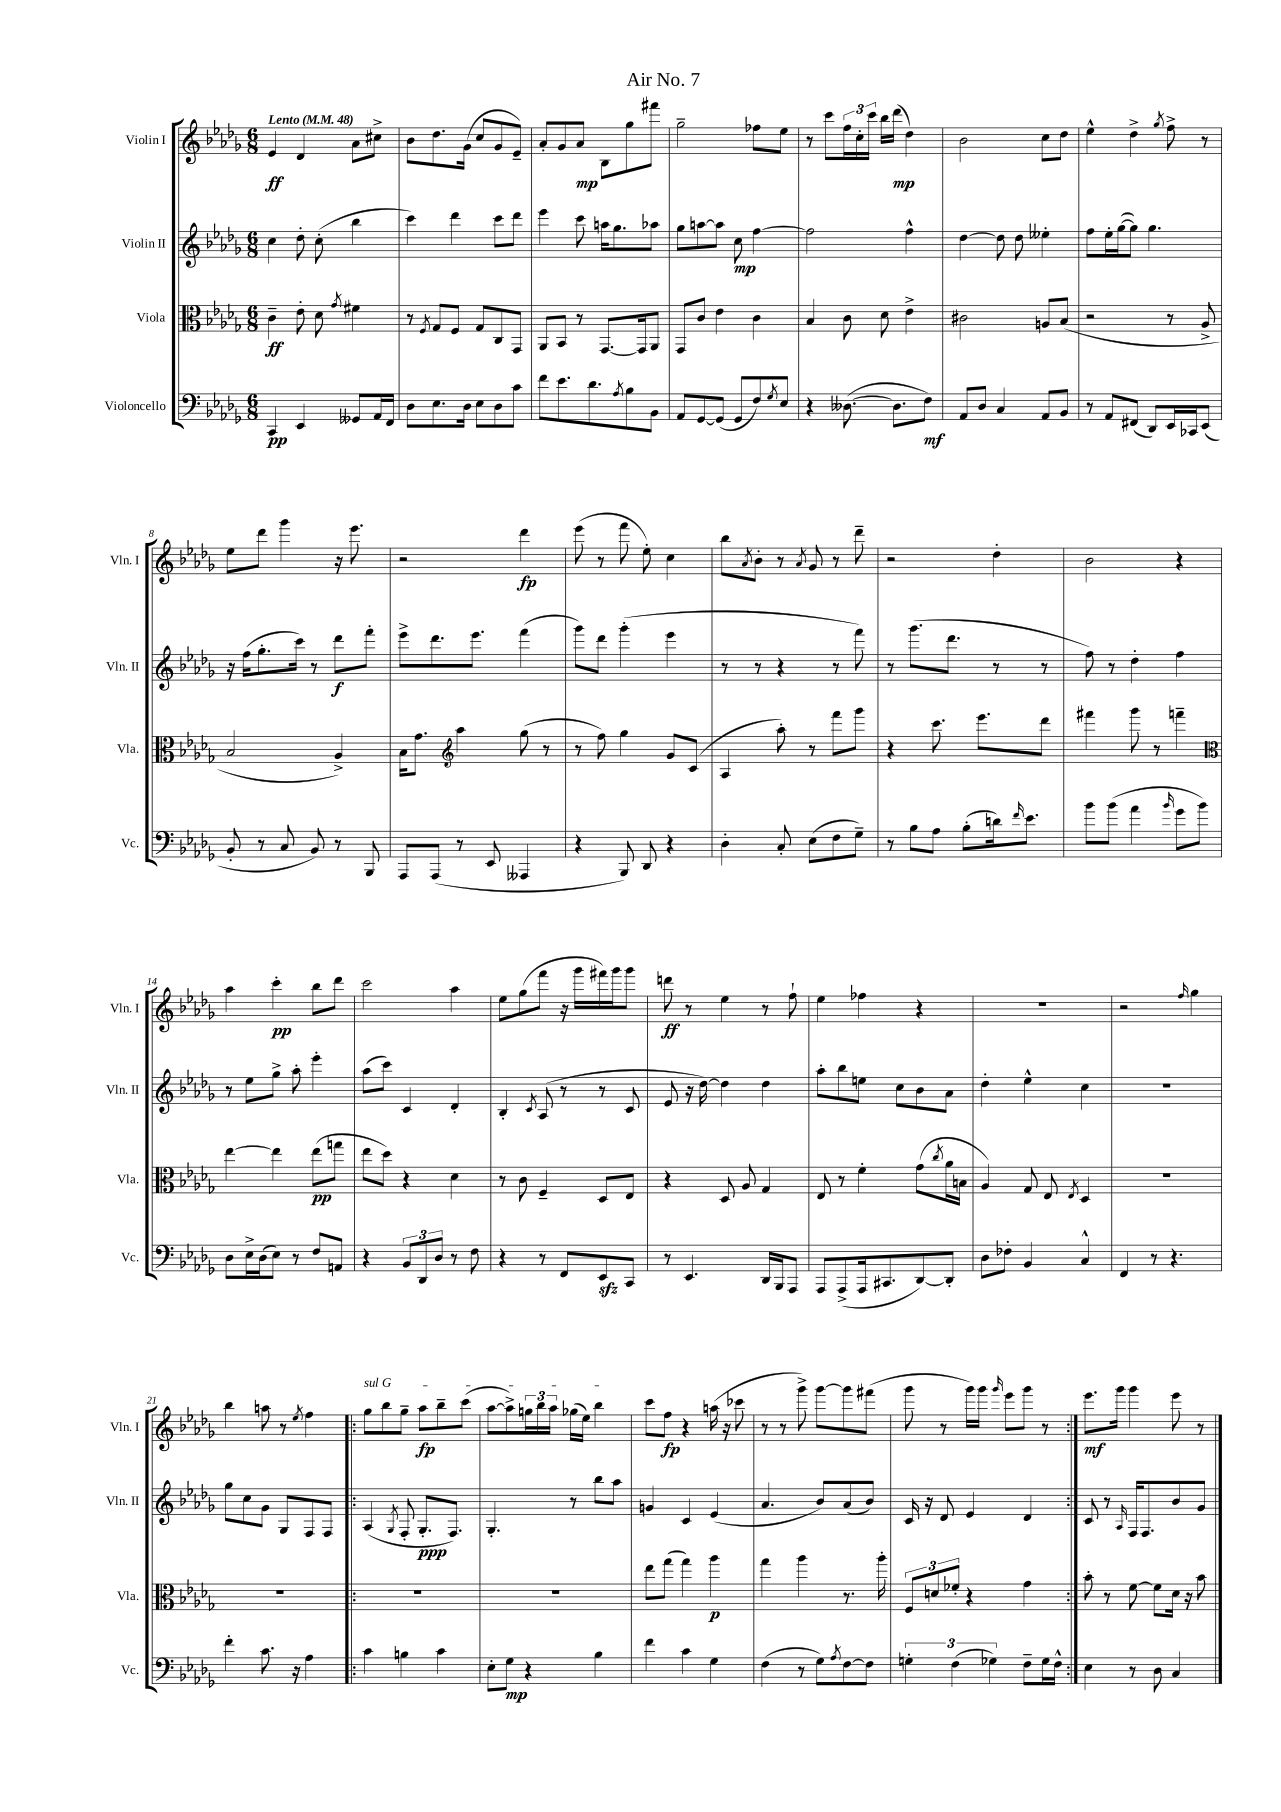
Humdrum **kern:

**kern	**dynam	**kern	**dynam	**kern	**dynam	**kern	**dynam
*part4	*part4	*part3	*part3	*part2	*part2	*part1	*part1
*staff4	*staff4	*staff3	*staff3	*staff2	*staff2	*staff1	*staff1
*I"Violoncello	*	*I"Viola	*	*I"Violin II	*	*I"Violin I	*
*I'Vc.	*	*I'Vla.	*	*I'Vln. II	*	*I'Vln. I	*
*clefF4	*	*clefC3	*	*clefG2	*	*clefG2	*
*k[b-e-a-d-g-]	*	*k[b-e-a-d-g-]	*	*k[b-e-a-d-g-]	*	*k[b-e-a-d-g-]	*
*M6/8	*	*M6/8	*	*M6/8	*	*M6/8	*
*MM48	*	*MM48	*	*MM48	*	*MM48	*
=1	=1	=1	=1	=1	=1	=1	=1
!	!	!	!	!	!	!LO:TX:a:B:t=Lento	!
4CC/	pp	4c~\	ff	4cc\	.	4e-/	ff
4EE-/	.	8e-'\	.	8dd-'\	.	4d-/	.
.	.	8d-\	.	(8cc'\	.	.	.
.	.	8qg-/	.	.	.	.	.
8GG--X/L	.	4f#X\	.	4bb-\	.	8a-\L	.
16AA-/L	.	.	.	.	.	8cc#X^\J	.
16FF/JJ	.	.	.	.	.	.	.
=2	=2	=2	=2	=2	=2	=2	=2
8D-\L	.	8r	.	4ccc\)	.	8b-\L	.
.	.	8qF/	.	.	.	.	.
8.E-\	.	8G-/L	.	.	.	8.dd-\	.
.	.	8F/J	.	4ddd-\	.	.	.
16D-\Jk	.	.	.	.	.	(16g-\Jk	.
8E-\L	.	8G-/L	.	.	.	8cc/L	.
8D-\	.	8C/	.	8ccc\L	.	8g-/	.
8c\J	.	8GG-/J	.	8ddd-\J	.	8e-~/J)	.
=3	=3	=3	=3	=3	=3	=3	=3
8f\L	.	8AA-/L	.	4eee-\	.	8a-'/L	.
8.e-\	.	8BB-/J	.	.	.	8g-/	.
.	.	8r	.	8ccc\	.	8a-/J	mp
8.d-\	.	.	.	.	.	.	.
.	.	[8.GG-/L	.	16aan\KL	.	8B-\L	.
.	.	.	.	8.gg-\	.	.	.
8qA-/	.	.	.	.	.	.	.
8B-\	.	.	.	.	.	8gg-\	.
.	.	16GG-/k]	.	.	.	.	.
8BB-\J	.	8AA-/J	.	8aa-X\J	.	8fff#X\J	.
=4	=4	=4	=4	=4	=4	=4	=4
8AA-/L	.	8GG-/L	.	8gg-\L	.	2gg-~\	.
[8GG-/	.	8c/J	.	[8aan\	.	.	.
(8GG-/J]	.	4e-\	.	8aa\J]	.	.	.
8GG-/L	.	.	.	8cc\	mp	.	.
8F/)	.	4c\	.	[4ff\	.	8ff-X\L	.
8qG-/	.	.	.	.	.	.	.
8E-/J	.	.	.	.	.	8ee-\J	.
=5	=5	=5	=5	=5	=5	=5	=5
4r	.	4B-/	.	2ff\]	.	8r	.
.	.	.	.	.	.	8ccc\L	.
([8.D--X\	.	8c\	.	.	.	24ff\L	.
.	.	.	.	.	.	24cc'\	.
.	.	.	.	.	.	24ccc\JJ	.
.	.	8d-\	.	.	.	16bb-\LL	.
8.D--\L]	.	.	.	.	.	(16ddd-\JJ	mp
.	.	4e-^\	.	4ff^^\	.	4dd-\)	.
8F\J)	mf	.	.	.	.	.	.
=6	=6	=6	=6	=6	=6	=6	=6
8AA-/L	.	2c#X\	.	[4dd-\	.	2b-\	.
8D-/J	.	.	.	.	.	.	.
4C/	.	.	.	8dd-\]	.	.	.
.	.	.	.	8dd-\	.	.	.
8AA-/L	.	8An/L	.	4ee--X'\	.	8cc\L	.
8BB-/J	.	(8B-/J	.	.	.	8dd-\J	.
=7	=7	=7	=7	=7	=7	=7	=7
8r	.	2r	.	8ff\L	.	4ee-^^\	.
8AA-/L	.	.	.	16ee-'\L	.	.	.
.	.	.	.	([16gg-\J	.	.	.
(8FF#X/J	.	.	.	8gg-\J])	.	4dd-^\	.
8DD-/L)	.	.	.	4.gg-\	.	.	.
.	.	.	.	.	.	8qgg-/	.
16EE-/L	.	8r	.	.	.	8ff^\	.
16CC-X/J	.	.	.	.	.	.	.
(8EE-/J	.	8A-^/	.	.	.	8r	.
!!LO:LB:g=z
=8	=8	=8	=8	=8	=8	=8	=8
8BB-'/	.	2B-/	.	16r	.	8ee-\L	.
.	.	.	.	(16ff\KL	.	.	.
8r	.	.	.	8.gg-'\	.	8ddd-\J	.
8C/	.	.	.	.	.	4ggg-\	.
.	.	.	.	16ccc\Jk)	.	.	.
8BB-/)	.	.	.	8r	.	.	.
8r	.	4A-^/)	.	8ddd-\L	f	16r	.
.	.	.	.	.	.	8.eee-\	.
8BBB-/	.	.	.	8fff'\J	.	.	.
=9	=9	=9	=9	=9	=9	=9	=9
8AAA-/L	.	16B-\KL	.	8eee-^\L	.	2r	.
.	.	8.g-\J	.	.	.	.	.
(8AAA-/J	.	.	.	8.ddd-\	.	.	.
*	*	*clefG2	*	*	*	*	*
8r	.	4aa-\	.	.	.	.	.
.	.	.	.	8.eee-\J	.	.	.
8EE-/	.	.	.	.	.	.	.
4AAA--X/	.	(8gg-\	.	(4fff\	.	4ddd-\	fp
.	.	8r	.	.	.	.	.
=10	=10	=10	=10	=10	=10	=10	=10
4r	.	8r	.	8ggg-\L)	.	(8eee-\	.
.	.	8ff\)	.	8ddd-\J	.	8r	.
8BBB-/)	.	4gg-\	.	(4ggg-'\	.	8fff\	.
8DD-/	.	.	.	.	.	8ee-'\)	.
4r	.	8g-/L	.	4eee-\	.	4cc\	.
.	.	(8c/J	.	.	.	.	.
=11	=11	=11	=11	=11	=11	=11	=11
4D-'\	.	4A-/	.	8r	.	8bb-\L	.
.	.	.	.	.	.	8qa-/	.
.	.	.	.	8r	.	8b-'\J	.
8C'/	.	8aa-'\)	.	4r	.	8r	.
.	.	.	.	.	.	8qa-/	.
(8E-\L	.	8r	.	.	.	8g-/	.
8F\	.	8fff\L	.	8r	.	8r	.
8G-~\J)	.	8ggg-\J	.	8fff\)	.	8ddd-~\	.
=12	=12	=12	=12	=12	=12	=12	=12
8r	.	4r	.	8r	.	2r	.
8B-\L	.	.	.	(8.ggg-\L	.	.	.
8A-\J	.	8.ccc\	.	.	.	.	.
.	.	.	.	8.ddd-\J	.	.	.
(8B-'\L	.	.	.	.	.	.	.
.	.	8.eee-\L	.	.	.	.	.
16dn\k)	.	.	.	8r	.	4dd-'\	.
16qqf/	.	.	.	.	.	.	.
8.e-\J	.	.	.	.	.	.	.
.	.	8ddd-\J	.	8r	.	.	.
=13	=13	=13	=13	=13	=13	=13	=13
8b-\L	.	4fff#X\	.	8ff\)	.	2b-\	.
(8b-\J	.	.	.	8r	.	.	.
4a-\	.	8ggg-\	.	4dd-'\	.	.	.
.	.	8r	.	.	.	.	.
16qqb-/	.	.	.	.	.	.	.
8g-\L	.	4fffn~\	.	4ff\	.	4r	.
8b-\J)	.	.	.	.	.	.	.
!!LO:LB:g=z
=14	=14	=14	=14	=14	=14	=14	=14
*	*	*clefC3	*	*	*	*	*
8D-\L	.	[4ee-\	.	8r	.	4aa-\	.
16E-^\L	.	.	.	8ee-\L	.	.	.
(16D-\J	.	.	.	.	.	.	.
8E-\J)	.	4ee-\]	.	8gg-^\J	.	4ccc'\	pp
8r	.	.	.	8aa-'\	.	.	.
8F/L	.	(8ee-\L	pp	4eee-'\	.	8bb-\L	.
8AAn/J	.	8ggn\J	.	.	.	8ddd-\J	.
=15	=15	=15	=15	=15	=15	=15	=15
4r	.	8ee-\L	.	(8aa-\L	.	2ccc\	.
.	.	8dd-\J)	.	8ccc\J)	.	.	.
12BB-/L	.	4r	.	4c/	.	.	.
12DD-/	.	.	.	.	.	.	.
12D-/J	.	.	.	.	.	.	.
8r	.	4d-\	.	4d-'/	.	4aa-\	.
8F\	.	.	.	.	.	.	.
=16	=16	=16	=16	=16	=16	=16	=16
4r	.	8r	.	4B-'/	.	8ee-\L	.
.	.	8c\	.	.	.	(8gg-\	.
.	.	.	.	8qc/	.	.	.
8r	.	4F~/	.	(8A-/	.	8fff\J	.
8FF/L	.	.	.	8r	.	16r	.
.	.	.	.	.	.	16ggg-\LL	.
8EE-zz/	.	8D-/L	.	8r	.	16fff#X\)	.
.	.	.	.	.	.	16ggg-\J	.
8CC/J	.	8E-/J	.	8c/	.	8ggg-\J	.
=17	=17	=17	=17	=17	=17	=17	=17
8r	.	4r	.	8e-/	.	8dddn\	ff
4.EE-/	.	.	.	16r	.	8r	.
.	.	.	.	[16dd-\)	.	.	.
.	.	8D-/	.	4dd-\]	.	4ee-\	.
.	.	8A-/	.	.	.	.	.
16DD-/LL	.	4G-/	.	4dd-\	.	8r	.
16BBB-/J	.	.	.	.	.	.	.
8AAA-/J	.	.	.	.	.	8ff`\	.
=18	=18	=18	=18	=18	=18	=18	=18
8AAA-/L	.	8E-/	.	8aa-'\L	.	4ee-\	.
(8AAA-^/	.	8r	.	8bb-\	.	.	.
16AAA-/k	.	4f'\	.	8een\J	.	4ff-X\	.
8.CC#X/	.	.	.	.	.	.	.
.	.	.	.	8cc\L	.	.	.
[8DD-/)	.	(8g-\L	.	8b-\	.	4r	.
.	.	8qcc/	.	.	.	.	.
8DD-'/J]	.	16a-\L	.	8a-\J	.	.	.
.	.	16Bn\JJ	.	.	.	.	.
=19	=19	=19	=19	=19	=19	=19	=19
8D-\L	.	4A-/)	.	4dd-'\	.	2.r	.
8F-X'\J	.	.	.	.	.	.	.
4BB-/	.	8G-/	.	4ee-^^\	.	.	.
.	.	8E-/	.	.	.	.	.
.	.	8qE-/	.	.	.	.	.
4C^^/	.	4D-/	.	4cc\	.	.	.
=20	=20	=20	=20	=20	=20	=20	=20
4FF/	.	2.r	.	2.r	.	2r	.
8r	.	.	.	.	.	.	.
4.r	.	.	.	.	.	.	.
.	.	.	.	.	.	16qqff/	.
.	.	.	.	.	.	4gg-\	.
!!LO:LB:g=z
=21	=21	=21	=21	=21	=21	=21	=21
4f'\	.	2.r	.	8gg-\L	.	4bb-\	.
.	.	.	.	8cc\	.	.	.
8.c\	.	.	.	8g-\J	.	8aan\	.
.	.	.	.	8G-/L	.	8r	.
16r	.	.	.	.	.	.	.
.	.	.	.	.	.	8qee-/	.
4A-\	.	.	.	8F/	.	4ff\	.
.	.	.	.	8F/J	.	.	.
=22!|:	=22!|:	=22!|:	=22!|:	=22!|:	=22!|:	=22!|:	=22!|:
!	!	!	!	!	!	!LO:TX:a:i:t=sul G	!
4c\	.	2.r	.	(4A-/	.	8gg-\L	.
.	.	.	.	.	.	8bb-\	.
.	.	.	.	8qG-/	.	.	.
4Bn\	.	.	.	8F'/	.	8gg-~\J	.
.	.	.	.	8.G-'/L	ppp	8aa-\L	fp
4c\	.	.	.	.	.	8bb-~\	.
.	.	.	.	8.F/J)	.	.	.
.	.	.	.	.	.	(8ccc\J	.
=23	=23	=23	=23	=23	=23	=23	=23
8E-'\L	.	2.r	.	4.G-'/	.	[8aa-\L	.
8G-\J	mp	.	.	.	.	8aa-^\])	.
4r	.	.	.	.	.	24ggn\L	.
.	.	.	.	.	.	24bb-\	.
.	.	.	.	.	.	24aa-\JJ	.
.	.	.	.	8r	.	(16gg-X\LL	.
.	.	.	.	.	.	16ee-\JJ)	.
4B-\	.	.	.	8bb-\L	.	4bb-\	.
.	.	.	.	8aa-\J	.	.	.
=24	=24	=24	=24	=24	=24	=24	=24
4f\	.	8ee-\L	.	4gn/	.	8ccc\L	.
.	.	(8gg-\J	.	.	.	8ff\J	fp
4c\	.	4gg-\)	.	4c/	.	4r	.
4G-\	.	4aa-\	p	(4e-/	.	(16aan\	.
.	.	.	.	.	.	16r	.
.	.	.	.	.	.	8ccc-X\	.
=25	=25	=25	=25	=25	=25	=25	=25
(4F\	.	4gg-\	.	4.a-/	.	8r	.
.	.	.	.	.	.	8r	.
8r	.	4aa-\	.	.	.	8ggg-^\)	.
8G-\L)	.	.	.	8b-/L)	.	[8ggg-\L	.
8qA-/	.	.	.	.	.	.	.
[8F\	.	8.r	.	(8a-/	.	8ggg-\]	.
8F\J]	.	.	.	8b-/J)	.	(8fff#X\J	.
.	.	16aa-'\	.	.	.	.	.
=26	=26	=26	=26	=26	=26	=26	=26
6Gn'\	.	12F/L	.	16c/	.	8ggg-\	.
.	.	.	.	16r	.	.	.
.	.	12dn/	.	.	.	.	.
.	.	.	.	8d-/	.	8r	.
(6F\	.	12f-X'/J	.	.	.	.	.
.	.	4r	.	4e-/	.	16ggg-\LL)	.
.	.	.	.	.	.	16ggg-\JJ	.
6G-X\)	.	.	.	.	.	.	.
.	.	.	.	.	.	16qqggg-/	.
.	.	.	.	.	.	8eee-\L	.
8F~\L	.	4g-\	.	4d-/	.	8ggg-\J	.
16G-\L	.	.	.	.	.	8r	.
16F^^\JJ	.	.	.	.	.	.	.
=27:|!	=27:|!	=27:|!	=27:|!	=27:|!	=27:|!	=27:|!	=27:|!
4E-\	.	8b-'\	.	8c/	.	8.eee-\L	mf
.	.	8r	.	8r	.	.	.
.	.	.	.	.	.	16ggg-\Jk	.
.	.	.	.	16qqA-/	.	.	.
8r	.	[8f\	.	16F/KL	.	4ggg-\	.
.	.	.	.	8.F/	.	.	.
8D-\	.	8f\L]	.	.	.	.	.
4C/	.	16d-\Jk	.	8b-/	.	8eee-\	.
.	.	16r	.	.	.	.	.
.	.	8b-\	.	8g-/J	.	8r	.
==	==	==	==	==	==	==	==
*-	*-	*-	*-	*-	*-	*-	*-
